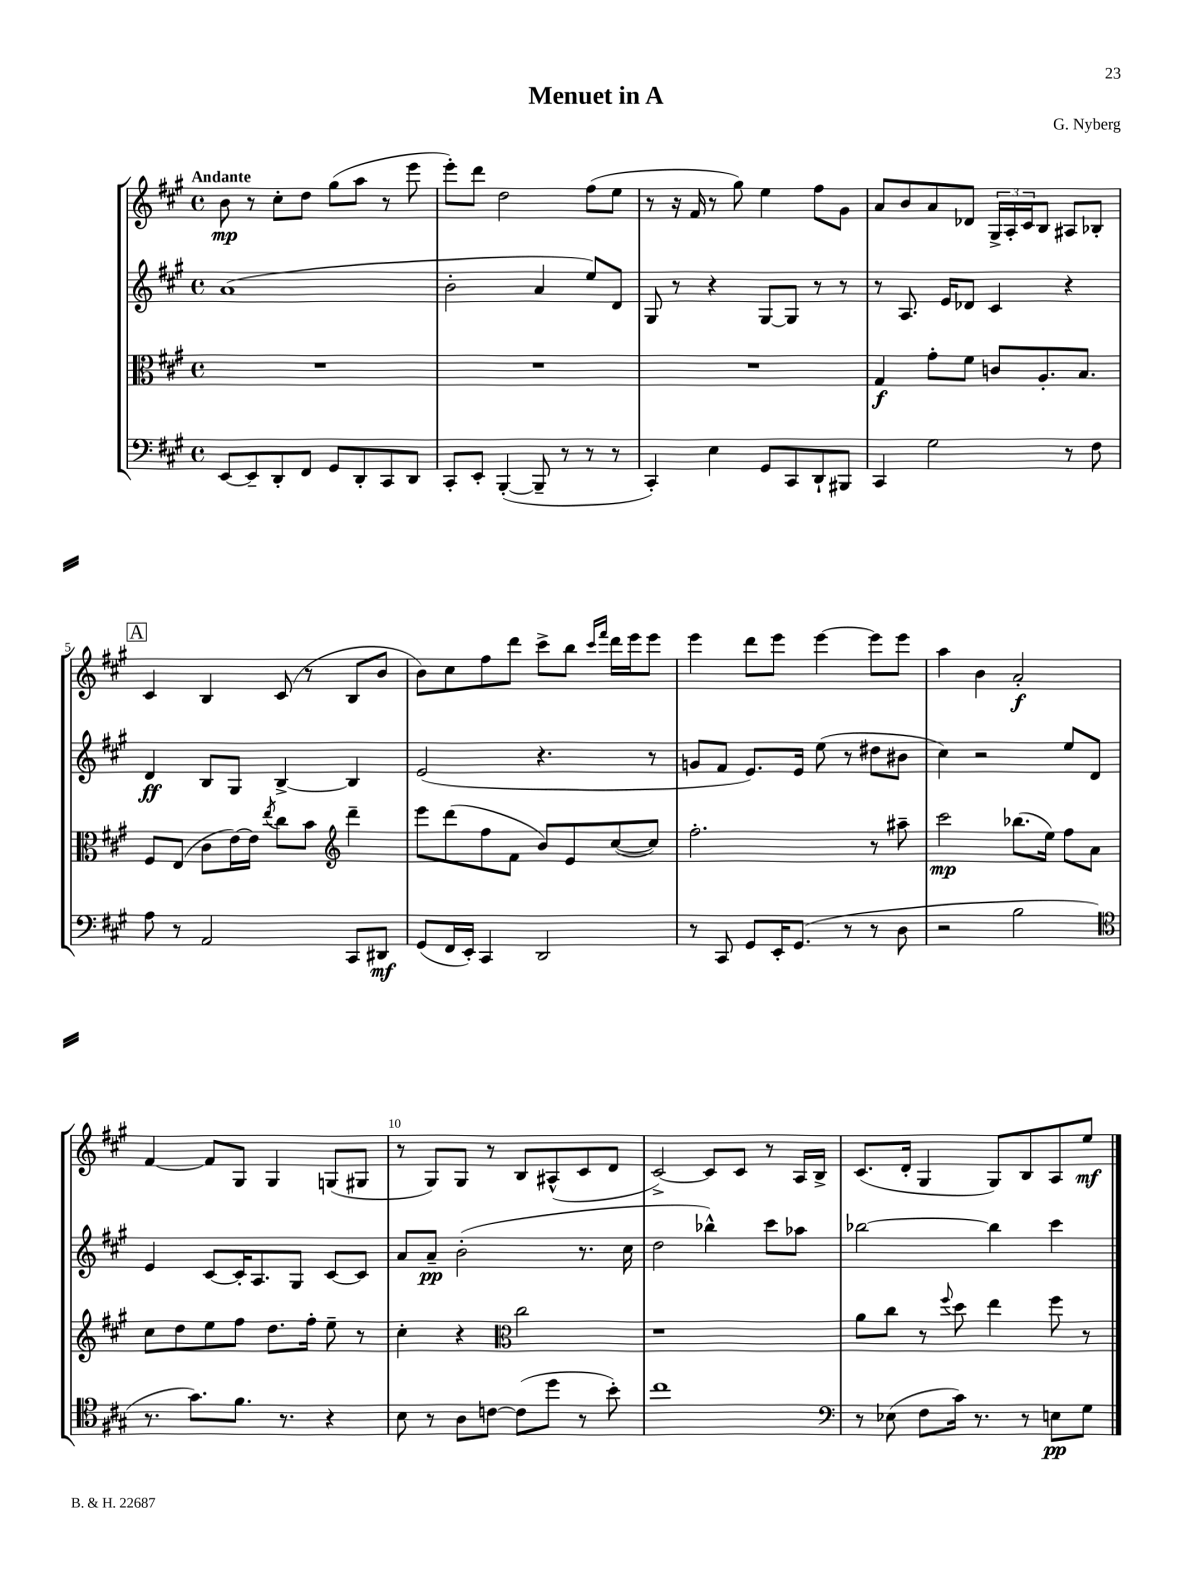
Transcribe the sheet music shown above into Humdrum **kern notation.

**kern	**kern	**kern	**kern
*staff4	*staff3	*staff2	*staff1
*clefF4	*clefC3	*clefG2	*clefG2
*k[f#c#g#]	*k[f#c#g#]	*k[f#c#g#]	*k[f#c#g#]
*M4/4	*M4/4	*M4/4	*M4/4
*met(c)	*met(c)	*met(c)	*met(c)
[8EE/L	1r	(1a	8b\
8EE~/]	.	.	8r
8DD'/	.	.	8cc#'\L
8FF#/J	.	.	8dd\J
8GG#/L	.	.	(8gg#\L
8DD'/	.	.	8aa\J
8CC#/	.	.	8r
8DD/J	.	.	8eee\
=	=	=	=
8CC#'/L	1r	2b'\	8eee'\L)
8EE'/J	.	.	8ddd\J
([4BBB'/	.	.	2dd\
8BBB~/]	.	4a/	.
8r	.	.	.
8r	.	8ee/L)	(8ff#\L
8r	.	8d/J	8ee\J
=	=	=	=
4CC#'/)	1r	8G#/	8r
.	.	8r	16r
.	.	.	16f#/
4E\	.	4r	8r
.	.	.	8gg#\)
8GG#/L	.	[8G#/L	4ee\
8CC#/	.	8G#/]J	.
8DD`/	.	8r	8ff#\L
8BBB#/J	.	8r	8g#\J
=	=	=	=
4CC#/	4G#/	8r	8a/L
.	.	8.A/	8b/
2G#\	8g#'\L	.	8a/
.	.	16e/LK	.
.	8f#\J	8d-/J	8d-/J
.	8c/L	4c#/	24G#^/LL
.	.	.	24A'/
.	.	.	24c#/J
.	8.A'/	.	8B/J
8r	.	4r	8A#/L
.	8.B/J	.	.
8F#\	.	.	8B-'/J
=	=	=	=
8A\	8F#/L	4d/	4c#/
8r	(8E/J	.	.
2AA/	8c#\L	8B/L	4B/
.	[16e\L)	8G#/J	.
.	16e\]JJ	.	.
.	8qee/	.	.
.	8cc#\L	[4B^/	(8c#/
.	8b\J	.	8r
*	*clefG2	*	*
8CC#/L	4ddd~\	4B/]	8B/L
8DD#/J	.	.	8b/J
=	=	=	=
(8GG#/L	8eee\L	(2e/	8b\L)
16FF#/L	(8ddd\	.	8cc#\
16EE'/JJ)	.	.	.
4CC#/	8ff#\	.	8ff#\
.	8f#\J	.	8ddd\J
2DD/	8b/L)	4.r	8ccc#^\L
.	8e/	.	8bb\J
.	.	.	16qqccc#/LL
.	.	.	16qqfff#/JJ
.	([8cc#/	.	16ddd\LL
.	.	.	16eee\J
.	8cc#/]J)	8r	8eee\J
=	=	=	=
8r	2.ff#'\	8g/L	4eee\
8CC#/	.	8f#/J	.
8GG#/L	.	8.e/L)	8ddd\L
16EE'/K	.	.	8eee\J
(8.GG#/J	.	16e/Jk	.
.	.	(8ee\	[4eee\
8r	.	8r	.
8r	8r	8dd#\L	8eee\]L
8D\	8aa#~\	8b#\J	8eee\J
=	=	=	=
2r	2ccc#\	4cc#\)	4aa\
.	.	2r	4b\
2B\	(8.bb-\L	.	2a'/
.	16ee\Jk)	.	.
.	8ff#\L	8ee/L	.
.	8a\J	8d/J	.
=	=	=	=
*clefC4	*	*	*
8.r	8cc#\L	4e/	[4f#/
.	8dd\	.	.
8.g#\L)	.	.	.
.	8ee\	[8c#/L	8f#/]L
8.f#\J	8ff#\J	16c#'/]K	8G#/J
.	.	8.A/	.
.	8.dd\L	.	4G#/
8.r	.	.	.
.	.	8G#/J	.
.	16ff#'\Jk	.	.
4r	8ee~\	[8c#/L	(8G/L
.	8r	8c#/]J	8G#/J
=	=	=	=
8B\	4cc#'\	8a/L	8r
8r	.	8a~/J	8G#/L)
8A\L	4r	(2b'\	8G#/J
[8c\J	.	.	8r
*	*clefC3	*	*
(8c\]L	2cc#\	.	8B/L
8dd\J	.	.	(8A#^^/
8r	.	8.r	8c#/
8b'\)	.	.	8d/J
.	.	16cc#\	.
=	=	=	=
1cc#	1r	2dd\	[2c#^/)
.	.	4bb-^^\)	8c#/]L
.	.	.	8c#/J
.	.	8ccc#\L	8r
.	.	8aa-\J	16A/LL
.	.	.	16B^/JJ
=	=	=	=
*clefF4	*	*	*
8r	8a\L	[2bb-\	(8.c#/L
(8E-\	8cc#\J	.	.
.	.	.	16d'/Jk
8F#\L	8r	.	4G#/
.	8qqff#/	.	.
16c#\Jk)	8dd\	.	.
8.r	.	.	.
.	4ee\	4bb-\]	8G#/L)
8r	.	.	8B/
8E\L	8ff#\	4ccc#\	8A/
8G#\J	8r	.	8ee/J
==	==	==	==
*-	*-	*-	*-
